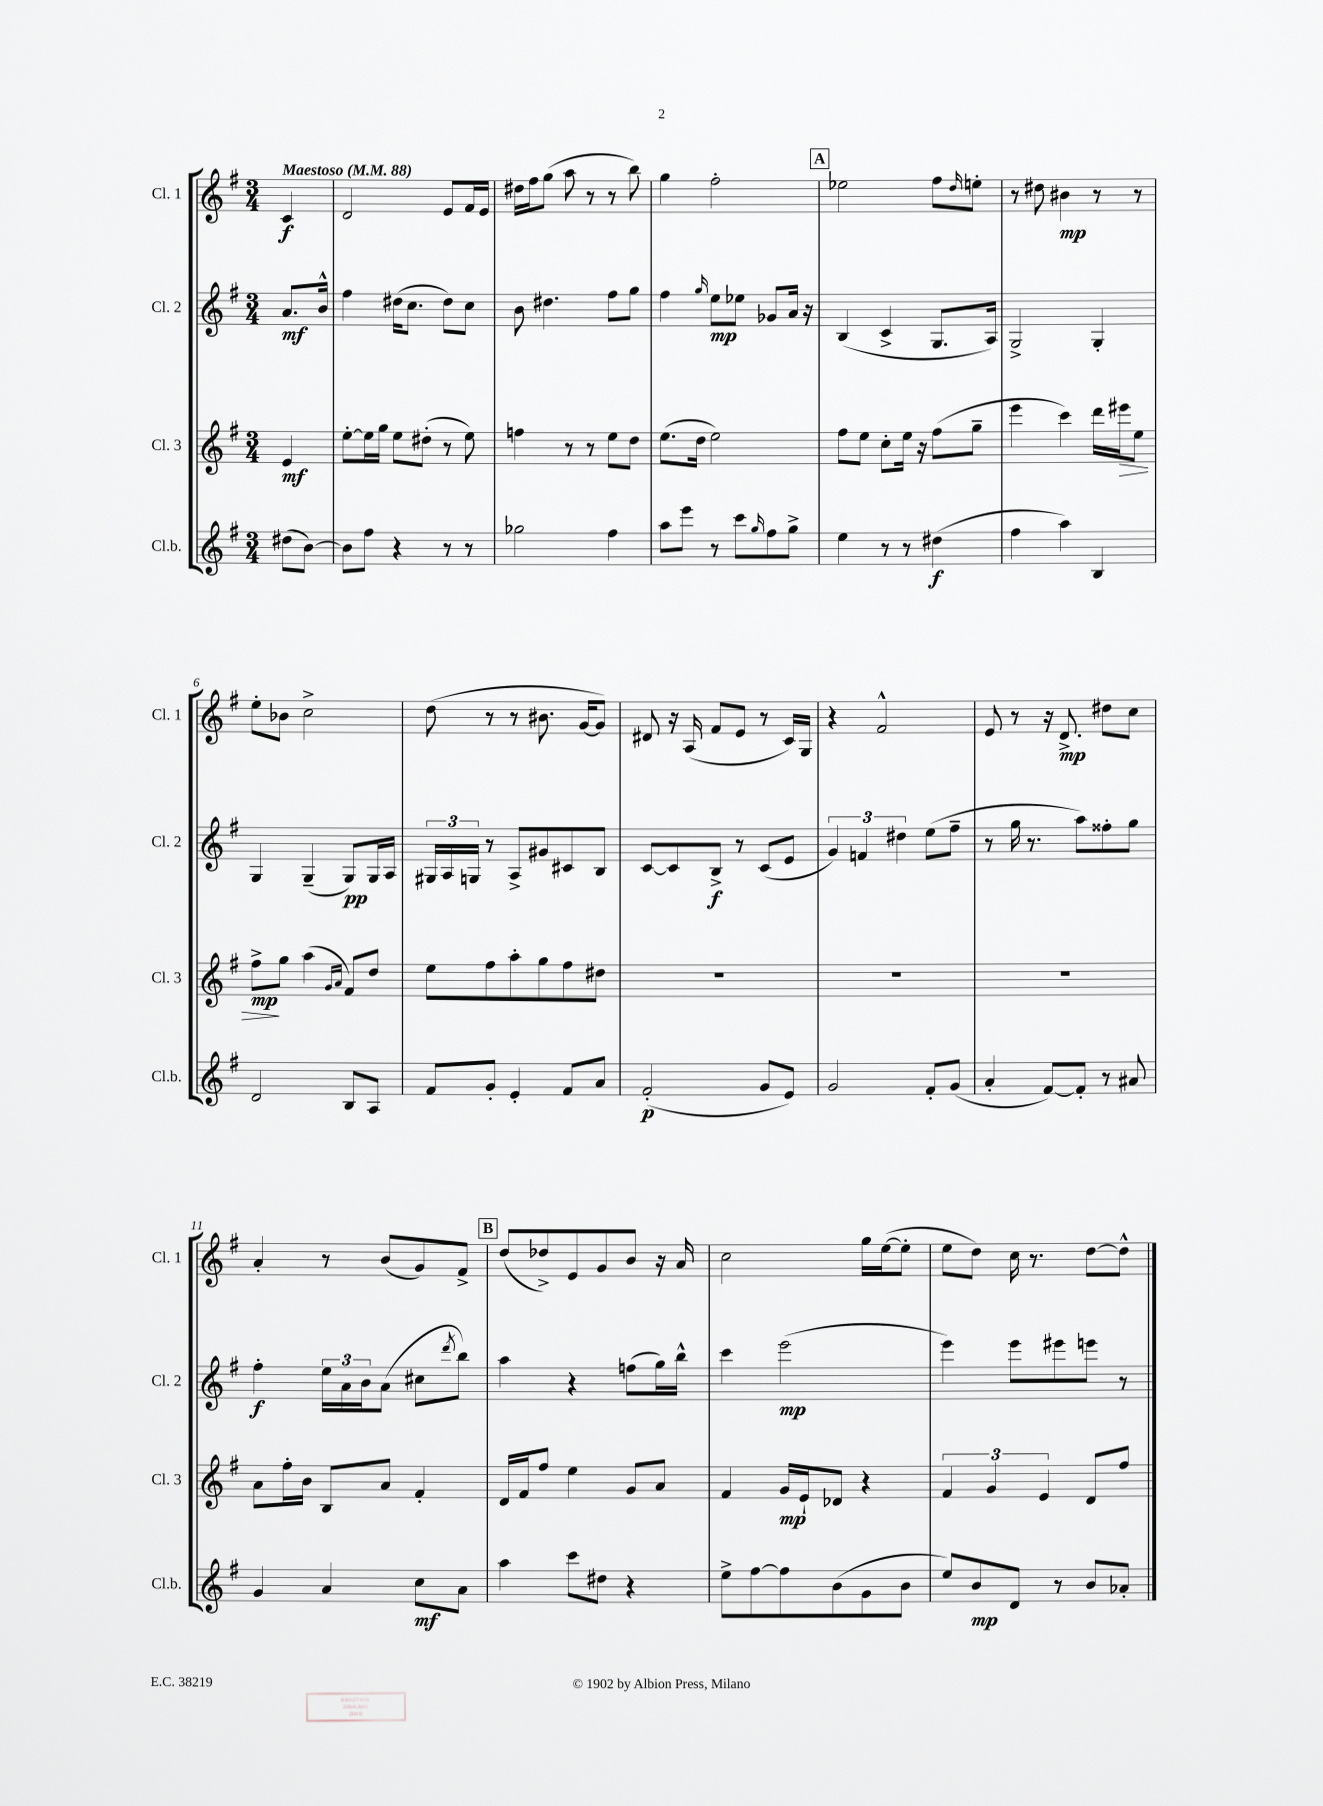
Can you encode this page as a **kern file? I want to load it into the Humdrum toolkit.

**kern	**kern	**kern	**kern
*staff4	*staff3	*staff2	*staff1
*clefG2	*clefG2	*clefG2	*clefG2
*k[f#]	*k[f#]	*k[f#]	*k[f#]
*M3/4	*M3/4	*M3/4	*M3/4
*MM88	*MM88	*MM88	*MM88
(8dd#	4e	8.a	4c
[8b)	.	.	.
.	.	16b^^	.
=	=	=	=
8b]	[8ee'	4ff#	2d
8ff#	16ee]	.	.
.	16gg	.	.
4r	8ee	(16dd#	.
.	.	8.cc	.
.	(8dd#'	.	.
8r	8r	8dd#)	8e
8r	8ee)	8cc	16f#
.	.	.	16e
=	=	=	=
2gg-	4ff	8b	16dd#
.	.	.	16ff#
.	.	4.dd#	(8gg
.	8r	.	8aa
.	8r	.	8r
4ff#	8ee	8ff#	8r
.	8dd	8gg	8bb)
=	=	=	=
8aa	(8.ee	4ff#	4gg
8eee	.	.	.
.	16dd	.	.
.	.	16qqgg	.
8r	2ee)	8ee	2ff#'
8ccc	.	8ee-	.
16qqgg	.	.	.
8ff#	.	8g-	.
8gg^	.	16a	.
.	.	16r	.
=	=	=	=
4ee	8ff#	(4B	2ee-
.	8ee	.	.
8r	8cc'	4c^	.
8r	16ee	.	.
.	16r	.	.
(4dd#	(8ff#	8.G	8ff#
.	.	.	16qqdd
.	8gg~	.	8ee'
.	.	16A)	.
=	=	=	=
4ff#	4eee	2G^	8r
.	.	.	8dd#
4aa)	4ccc)	.	4b#
4B	16ddd	4G'	8r
.	16eee#	.	.
.	8ee	.	8r
=	=	=	=
2d	8ff#^	4G	8ee'
.	8gg	.	8b-
.	(4aa	(4G~	2cc^
.	16qqg	.	.
.	16qqa	.	.
8B	8f#)	8G)	.
8A	8dd	16G	.
.	.	16A	.
=	=	=	=
8f#	8ee	24G#	(8dd
.	.	24A	.
.	.	24G	.
8g'	8ff#	8r	8r
4e'	8aa'	8A^	8r
.	8gg	8g#	8.b#
8f#	8ff#	8c#	.
.	.	.	[16g
8a	8dd#	8B	8g])
=	=	=	=
(2f#'	2.r	[8c	8d#
.	.	8c]	16r
.	.	.	(16A
.	.	8B^	8f#
.	.	8r	8e
8g	.	(8c	8r
8e)	.	8e	16c)
.	.	.	16G
=	=	=	=
2g	2.r	6g)	4r
.	.	6f	.
.	.	.	2f#^^
.	.	6dd#	.
8f#'	.	(8ee	.
(8g	.	8ff#~	.
=	=	=	=
4a'	2.r	8r	8e
.	.	16gg	8r
.	.	8.r	.
[8f#)	.	.	16r
.	.	.	8.d^
8f#']	.	8aa)	.
8r	.	8ff##'	8dd#
8a#	.	8gg	8cc
=	=	=	=
4g	8a	4ff#'	4a'
.	16ff#'	.	.
.	16b	.	.
4a	8B	24ee	8r
.	.	24a	.
.	.	24b	.
.	8a	(8a	(8b
8cc	4f#'	8cc#	8g)
.	.	8qddd	.
8a	.	8bb)	8f#^
=	=	=	=
4aa	16d	4aa	(8dd
.	16f#	.	.
.	8ff#	.	8dd-^)
8ccc	4ee	4r	8e
8dd#	.	.	8g
4r	8g	(8ff	8b
.	8a	16gg)	16r
.	.	16bb^^	16a
=	=	=	=
8ee^	4f#	4ccc	2cc
[8ff#	.	.	.
8ff#]	16g	(2eee	.
.	16e`	.	.
(8b	8d-	.	.
8g	4r	.	16gg
.	.	.	([16ee
8b	.	.	8ee']
=	=	=	=
8ee)	6f#	4eee)	8ee
8b	.	.	8dd)
.	6g	.	.
8d	.	8eee	16cc
.	.	.	8.r
.	6e	.	.
8r	.	8eee#	.
8b	8d	8eee	[8dd
8a-'	8ff#	8r	8dd^^]
==	==	==	==
*-	*-	*-	*-
